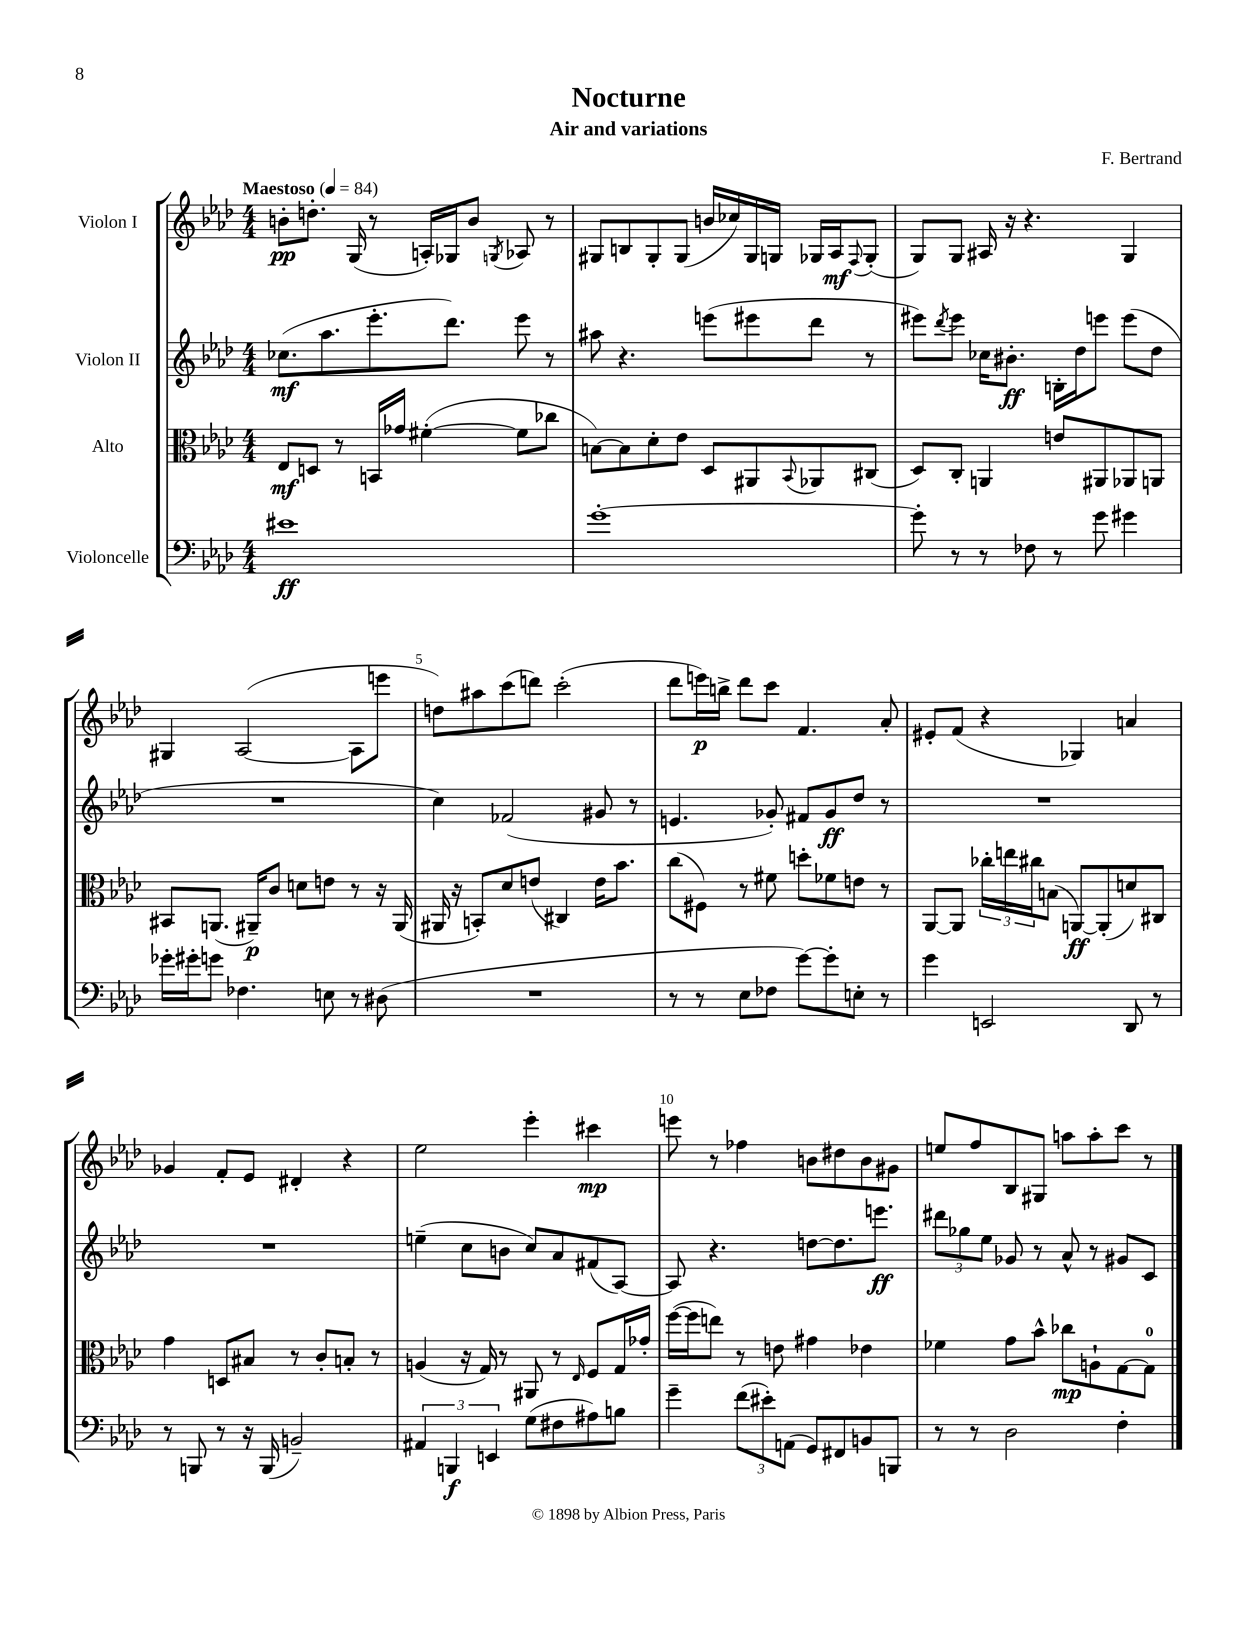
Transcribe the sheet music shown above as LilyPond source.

\header { title = "Nocturne" composer = "F. Bertrand" subtitle = "Air and variations" }
<<
\new StaffGroup <<
\new Staff = "s0" \with { instrumentName = "Violon I" } {
    \clef treble \key aes \major \numericTimeSignature \time 4/4 \tempo "Maestoso" 4 = 84
    b'8-.\pp d''8.-. g16( r8 a16-.) ges16 b'8 \acciaccatura { g8 } aes8 r8 |
    gis8 b8 gis8-. gis8( b'16 ces''16) gis16 g16 ges16 aes16\mf \appoggiatura { f8 } ges8-.( |
    g8) g8 ais16 r16 r4. g4 |
    gis4 aes2~( aes8 e'''8 |
    d''8) ais''8 c'''8( d'''8) c'''2-.( |
    des'''8 e'''16\p) b''16-> des'''8 c'''8 f'4. aes'8-. |
    eis'8-. f'8( r4 ges4) a'4 |
    ges'4 f'8-. ees'8 dis'4-. r4 |
    ees''2 ees'''4-. cis'''4\mp |
    e'''8 r8 fes''4 b'8 dis''8 b'8 gis'8 |
    e''8 f''8 bes8 gis8 a''8 a''8-. c'''8 r8 \bar "|." |
}
\new Staff = "s1" \with { instrumentName = "Violon II" } {
    \clef treble \key aes \major \numericTimeSignature \time 4/4
    ces''8.\mf( aes''8. ees'''8.-. des'''8.) ees'''8 r8 |
    ais''8 r4. e'''8( eis'''8 des'''8 r8 |
    eis'''8) \acciaccatura { des'''8 } eis'''8 ces''16 bis'8.-.\ff b16-. des''16 e'''8 e'''8( des''8 |
    R1 |
    c''4) fes'2( gis'8 r8 |
    e'4. ges'8-.) fis'8 ges'8\ff des''8 r8 |
    R1 |
    R1 |
    e''4--( c''8 b'8 c''8) aes'8 fis'8( aes8~) |
    aes8 r4. d''8~ d''8. e'''8.\ff |
    \tuplet 3/2 { dis'''8 ges''8 ees''8 } ges'8 r8 aes'8-^ r8 gis'8 c'8 \bar "|." |
}
\new Staff = "s2" \with { instrumentName = "Alto" } {
    \clef alto \key aes \major \numericTimeSignature \time 4/4
    ees8\mf d8 r8 b,16 ges'16 fis'4~-.( fis'8 ces''8 |
    b8~) b8 des'8-. ees'8 des8 ais,8 \appoggiatura { bes,8 } aes,8 cis8( |
    des8) c8-. a,4 e'8 ais,8 aes,8 a,8 |
    bis,8 a,8.( ais,16--\p) c'8 d'8 e'8 r8 r16 ais,16( |
    ais,16 r16 b,8-.) des'8 e'8( cis4) e'16 bes'8. |
    c''8( fis8) r8 fis'8 d''8-. fes'8 e'8 r8 |
    aes,8~ aes,8 \tuplet 3/2 { ces''16-. e''16 cis''16 } b8( a,8~\ff) a,8-.( d'8) cis8 |
    g'4 d8 bis8 r8 c'8-. b8-. r8 |
    a4( r16 g16) r8 ais,8 r8 \grace { ees16 } f8 g16 ges'16-. |
    f''16~( f''16 e''8) r8 e'8 gis'4 ees'4 |
    fes'4 g'8 bes'8-^ ces''8\mp a8-! g8~ g8-0 \bar "|." |
}
\new Staff = "s3" \with { instrumentName = "Violoncelle" } {
    \clef bass \key aes \major \numericTimeSignature \time 4/4
    eis'1\ff |
    g'1~-. |
    g'8-. r8 r8 fes8 r8 g'8 gis'4 |
    ges'16-. gis'16-. g'8 fes4. e8 r8 dis8( |
    R1 |
    r8 r8 ees8 fes8 g'8~) g'8-. e8-. r8 |
    g'4 e,2 des,8 r8 |
    r8 b,,8 r8 r16 b,,16( b,2--) |
    \tuplet 3/2 { ais,4 b,,4\f e,4 } g8( fis8 ais8) b8 |
    g'4-- \tuplet 3/2 { f'8( eis'8-.) a,8( } g,8) fis,8 b,8 b,,8 |
    r8 r8 des2 f4-. \bar "|." |
}
>>
>>
\layout { \context { \Score \override BarNumber.break-visibility = ##(#f #t #t) barNumberVisibility = #(every-nth-bar-number-visible 5) } }
